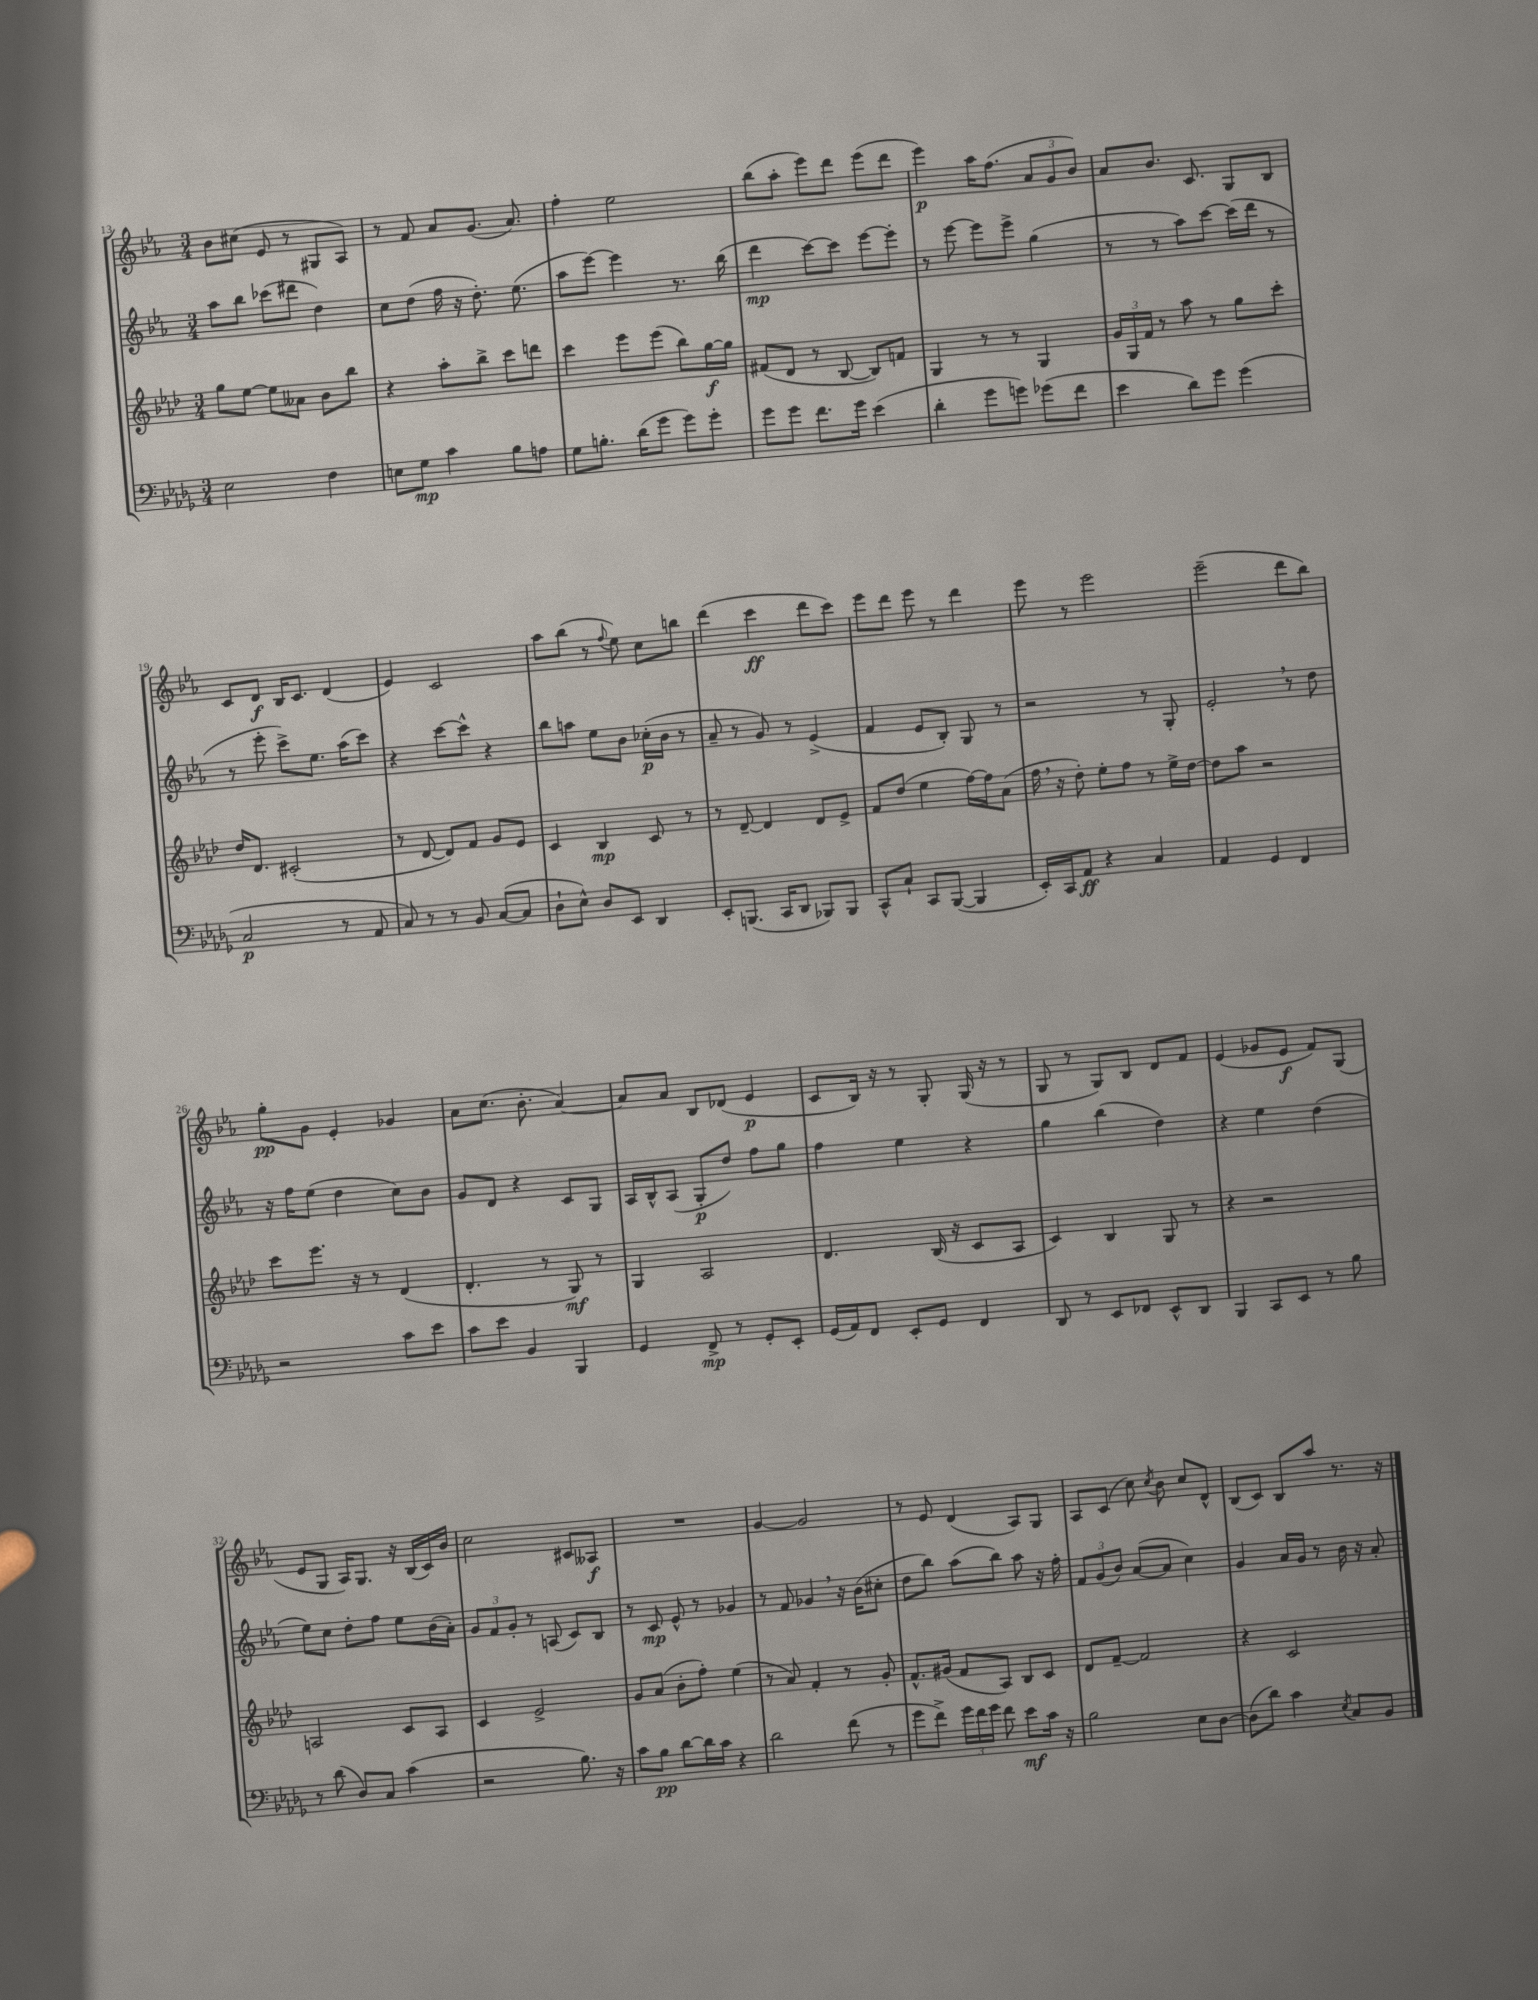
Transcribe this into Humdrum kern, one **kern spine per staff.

**kern	**dynam	**kern	**dynam	**kern	**dynam	**kern	**dynam
*part4	*part4	*part3	*part3	*part2	*part2	*part1	*part1
*staff4	*staff4	*staff3	*staff3	*staff2	*staff2	*staff1	*staff1
*clefF4	*	*clefG2	*	*clefG2	*	*clefG2	*
*k[b-e-a-d-g-]	*	*k[b-e-a-d-]	*	*k[b-e-a-]	*	*k[b-e-a-]	*
*M3/4	*	*M3/4	*	*M3/4	*	*M3/4	*
=13	=13	=13	=13	=13	=13	=13	=13
2E-\	.	8gg\L	.	8aa-\L	.	8b-\L	.
.	.	[8ee-\J	.	8bb-\J	.	(8cc#X\J	.
.	.	8ee-\L]	.	(8ccc-X\L	.	8e-/	.
.	.	8a--X\J	.	8ddd#X\J	.	8r	.
4F\	.	8b-\L	.	4dd\)	.	8G#X/L	.
.	.	8bb-\J	.	.	.	8A-/J)	.
=14	=14	=14	=14	=14	=14	=14	=14
8En\L	.	4r	.	8cc\L	.	8r	.
8G-\J	mp	.	.	(8dd\J	.	8f/	.
4c\	.	8aa-'\L	.	16ff\	.	8a-/L	.
.	.	.	.	16r	.	.	.
.	.	8bb-^\J	.	8.dd'\)	.	(8.g/J	.
8B-\L	.	8ccc\L	.	.	.	.	.
.	.	.	.	(8.ee-\	.	8.a-/)	.
8An\J	.	8dddn\J	.	.	.	.	.
=15	=15	=15	=15	=15	=15	=15	=15
8G-\L	.	4ccc\	.	8aa-\L	.	4ff'\	.
8.Bn'\J	.	.	.	[8eee-\J)	.	.	.
.	.	8eee-\L	.	4eee-\]	.	2ee-\	.
(16d-\KL	.	.	.	.	.	.	.
8g-\J	.	(8eee-\J	.	.	.	.	.
8g-\L)	.	8bb-\L)	.	8.r	.	.	.
8g-'\J	.	[16gg\L	f	.	.	.	.
.	.	16gg\JJ]	.	(16bb-\	.	.	.
=16	=16	=16	=16	=16	=16	=16	=16
8g-\L	.	(8f#X/L	.	4ddd\	mp	(8bb-\L	.
8g-\J	.	8d-/J	.	.	.	8aa-'\J	.
8.f\L	.	8r	.	[8ccc\L)	.	8eee-\L)	.
.	.	[8B-/	.	8ccc\J]	.	8ddd\J	.
16g-\Jk	.	.	.	.	.	.	.
(4e-\	.	8B-/L])	.	[8eee-\L	.	(8eee-\L	.
.	.	8fn/J	.	8eee-'\J]	.	8ddd\J	.
=17	=17	=17	=17	=17	=17	=17	=17
4d-'\	.	4G/	.	8r	.	4eee-\)	p
.	.	.	.	[8eee-\	.	.	.
8g-\L	.	8r	.	8eee-\L]	.	16aa-\KL	.
.	.	.	.	.	.	(8.ff\J	.
8gn\J)	.	8r	.	8eee-^\J	.	.	.
(8g-X\L	.	4G/	.	(4gg\	.	12a-/L	.
.	.	.	.	.	.	12g/	.
8f\J	.	.	.	.	.	.	.
.	.	.	.	.	.	12b-/J)	.
=18	=18	=18	=18	=18	=18	=18	=18
4e-\	.	24g/LL	.	8r	.	8a-/L	.
.	.	24G/	.	.	.	.	.
.	.	24f/JJ	.	.	.	.	.
.	.	8r	.	8r	.	8.b-/J	.
8d-\L)	.	8aa-\	.	8aa-\L)	.	.	.
.	.	.	.	.	.	8.c/	.
8g-\J	.	8r	.	[8ccc\J	.	.	.
(4g-\	.	8gg\L	.	(16ccc\LL]	.	8G/L	.
.	.	.	.	16ddd\JJ	.	.	.
.	.	8ccc'\J	.	8r	.	8B-/J	.
!!LO:LB:g=z
=19	=19	=19	=19	=19	=19	=19	=19
2C/	p	16dd-/KL	.	8r	.	8c/L	.
.	.	8.d-/J	.	.	.	.	.
.	.	.	.	8eee-'\	.	8d/J	f
.	.	(2c#X'/	.	8ccc^\L)	.	16B-/KL	.
.	.	.	.	.	.	8.c/J	.
.	.	.	.	8.ee-\J	.	.	.
8r	.	.	.	.	.	(4d/	.
.	.	.	.	(16aa-\KL	.	.	.
8AA-/	.	.	.	8ccc\J)	.	.	.
=20	=20	=20	=20	=20	=20	=20	=20
8C/)	.	8r	.	4r	.	4e-/)	.
8r	.	[8d-/	.	.	.	.	.
8r	.	8d-/L])	.	[8ccc\L	.	2c/	.
8BB-/	.	8f/J	.	8ccc^^\J]	.	.	.
([8C/L	.	8g/L	.	4r	.	.	.
8C/J]	.	8e-/J	.	.	.	.	.
=21	=21	=21	=21	=21	=21	=21	=21
8D-`\L	.	4c/	.	8bb-\L	.	8aa-\L	.
8E-^^\J)	.	.	.	8aan\J	.	(8bb-\J	.
8D-/L	.	4B-/	mp	8ee-\L	.	8r	.
.	.	.	.	.	.	8qqff/	.
8EE-/J	.	.	.	8b-\J	.	8ee-\)	.
4DD-/	.	8c/	.	(16cc-X'\LL	p	8cc\L	.
.	.	.	.	16b-\JJ	.	.	.
.	.	8r	.	8r	.	8bbn\J	.
=22	=22	=22	=22	=22	=22	=22	=22
8EE-'/L	.	8r	.	8a-~/	.	(4ddd\	.
(8.BBBn/J	.	[8d-~/	.	8r	.	.	.
.	.	4d-/]	.	8g/)	.	4ccc\	ff
16CC/KL	.	.	.	.	.	.	.
8DD-/J	.	.	.	8r	.	.	.
8BBB-X/L)	.	8d-/L	.	(4e-^/	.	8ddd\L	.
8BBB-/J	.	8e-^/J	.	.	.	8ccc\J)	.
=23	=23	=23	=23	=23	=23	=23	=23
8CC^^/L	.	8f/L	.	4f/	.	8eee-\L	.
8C`/J	.	(8dd-/J	.	.	.	8ddd\J	.
8CC/L	.	4ee-\	.	8e-/L	.	8eee-\	.
([8BBB-/J	.	.	.	8B-'/J)	.	8r	.
4BBB-/]	.	[16ff\LL)	.	8G/	.	4ddd\	.
.	.	16ff\J]	.	.	.	.	.
.	.	(8a-\J	.	8r	.	.	.
=24	=24	=24	=24	=24	=24	=24	=24
16EE-'/LL)	.	16ff,\	.	2r	.	8eee-\	.
16CC/J	.	16r	.	.	.	.	.
8AA-/J	ff	8dd-'\)	.	.	.	8r	.
4r	.	8ee-'\L	.	.	.	2eee-\	.
.	.	8ff\J	.	.	.	.	.
4C/	.	8r	.	8r	.	.	.
.	.	16ee-^\LL	.	8G'/	.	.	.
.	.	[16dd-\JJ	.	.	.	.	.
=25	=25	=25	=25	=25	=25	=25	=25
4AA-/	.	8dd-\L]	.	2e-',/	.	(2eee-~\	.
.	.	8aa-\J	.	.	.	.	.
4GG-/	.	2r	.	.	.	.	.
4FF/	.	.	.	8r	.	8ddd\L	.
.	.	.	.	8dd\	.	8bb-\J)	.
!!LO:LB:g=z
=26	=26	=26	=26	=26	=26	=26	=26
2r	.	8ccc\L	.	16r	.	8gg'\L	pp
.	.	.	.	16ff\KL	.	.	.
.	.	8.eee-\J	.	(8ee-\J	.	8g\J	.
.	.	.	.	4dd\	.	4e-'/	.
.	.	16r	.	.	.	.	.
.	.	8r	.	.	.	.	.
8c\L	.	(4d-/	.	8cc\L)	.	4g-X/	.
8e-\J	.	.	.	8b-\J	.	.	.
=27	=27	=27	=27	=27	=27	=27	=27
8c\L	.	4.d-'/	.	8g/L	.	8a-\L	.
8e-\J	.	.	.	8d/J	.	(8.cc\J	.
4BB-/	.	.	.	4r	.	.	.
.	.	.	.	.	.	8.b-'\	.
.	.	8r	.	.	.	.	.
4BBB-/	.	8G/)	mf	8c/L	.	[4a-/)	.
.	.	8r	.	8G/J	.	.	.
=28	=28	=28	=28	=28	=28	=28	=28
4GG-/	.	4G/	.	16A-/LL	.	8a-/L]	.
.	.	.	.	16B-^^/J	.	.	.
.	.	.	.	(8A-/J	.	8a-/J	.
8FF^/	mp	2A-/	.	8G'/L	p	8B-/L	.
8r	.	.	.	8dd/J)	.	(8d-X/J	.
8GG-'/L	.	.	.	8ff\L	.	4e-/	p
8EE-'/J	.	.	.	8gg\J	.	.	.
=29	=29	=29	=29	=29	=29	=29	=29
(16GG-/LL	.	4.d-/	.	4ff\	.	8c/L	.
16AA-/J)	.	.	.	.	.	.	.
8FF/J	.	.	.	.	.	16B-/Jk)	.
.	.	.	.	.	.	16r	.
8EE-'/L	.	.	.	4ee-\	.	8r	.
8GG-/J	.	(16B-/	.	.	.	8G'/	.
.	.	16r	.	.	.	.	.
4FF/	.	8c/L	.	4r	.	(16G/	.
.	.	.	.	.	.	16r	.
.	.	8A-/J	.	.	.	8r	.
=30	=30	=30	=30	=30	=30	=30	=30
8DD-/	.	4c/)	.	4gg\	.	8G/	.
8r	.	.	.	.	.	8r	.
8EE-/L	.	4B-/	.	(4bb-\	.	8G/L)	.
8FF-X/J	.	.	.	.	.	8B-/J	.
8EE-^^/L	.	8G/	.	4dd\)	.	8d/L	.
8DD-/J	.	8r	.	.	.	8f/J	.
=31	=31	=31	=31	=31	=31	=31	=31
4BBB-/	.	4r	.	4r	.	(4e-/	.
8CC/L	.	2r	.	4ee-\	.	8g-X/L	.
8EE-/J	.	.	.	.	.	8e-/J	f
8r	.	.	.	(4dd\	.	8f/L)	.
8B-\	.	.	.	.	.	(8G/J	.
!!LO:LB:g=z
=32	=32	=32	=32	=32	=32	=32	=32
8r	.	2An/	.	8ee-\L)	.	8e-/L	.
(8d-\	.	.	.	8cc\J	.	8G/J	.
8D-/L)	.	.	.	8dd'\L	.	16A-/KL)	.
.	.	.	.	.	.	8.G/J	.
8C/J	.	.	.	8ff\J	.	.	.
(4c\	.	8c/L	.	8ee-\L	.	16r	.
.	.	.	.	.	.	(16B-/LL	.
.	.	8A/J	.	(16b-\L	.	16c/)	.
.	.	.	.	16a-'\JJ)	.	16b-/JJ	.
=33	=33	=33	=33	=33	=33	=33	=33
2r	.	4c/	.	12g/L	.	2cc\	.
.	.	.	.	12f/	.	.	.
.	.	.	.	12g'/J	.	.	.
.	.	2e-^/	.	8r	.	.	.
.	.	.	.	(8An/	.	.	.
8.B-\)	.	.	.	8c/L)	.	8c#X/L	.
.	.	.	.	8B-/J	.	8A--X/J	f
16r	.	.	.	.	.	.	.
=34	=34	=34	=34	=34	=34	=34	=34
8c\L	.	8g/L	.	8r	.	2.r	.
8B-\J	pp	(8a-/J	.	8c/	mp	.	.
[8d-\L	.	8b-'\L	.	8e-^^/	.	.	.
16d-\L]	.	8ff'\J)	.	8r	.	.	.
16c\JJ	.	.	.	.	.	.	.
4r	.	(4ee-\	.	4g-X/	.	.	.
=35	=35	=35	=35	=35	=35	=35	=35
2d-\	.	8r	.	8r	.	[4g/	.
.	.	8a-/)	.	8f/	.	.	.
.	.	4f'/	.	4g-X,/	.	2g/]	.
(8f\	.	8r	.	16r	.	.	.
.	.	.	.	(16b-\KL	.	.	.
8r	.	8g'/	.	8cc#X'\J	.	.	.
=36	=36	=36	=36	=36	=36	=36	=36
8g-\L	.	8.f^^/L	.	8dd\L	.	8r	.
8f^\J)	.	.	.	8bb-\J)	.	8e-/	.
.	.	(16g#X/Jk	.	.	.	.	.
24g-\LL	.	8f/L	.	(8aa-\L	.	(4d/	.
24f\	.	.	.	.	.	.	.
24g-\JJ	.	.	.	.	.	.	.
8f\	.	8A-/J)	.	8bb-\J)	.	.	.
8e-\L	mf	8B-/L	.	8aa-\	.	8A-/L)	.
16c\Jk	.	8c/J	.	16r	.	8G/J	.
16r	.	.	.	16ff'\	.	.	.
=37	=37	=37	=37	=37	=37	=37	=37
2B-\	.	8d-/L	.	12f/L	.	8A-/L	.
.	.	.	.	(12g/	.	.	.
.	.	[8f~/J	.	.	.	(8c/J	.
.	.	.	.	12b-/J)	.	.	.
.	.	2f/]	.	([8a-/L	.	8cc\)	.
.	.	.	.	.	.	8qcc/	.
.	.	.	.	8a-/J]	.	8b-\	.
8E-\L	.	.	.	4cc\)	.	8cc/L	.
[8D-\J	.	.	.	.	.	8d^^/J	.
=38	=38	=38	=38	=38	=38	=38	=38
(8D-\L]	.	4r	.	4g/	.	(8B-/L	.
8d-\J)	.	.	.	.	.	8c/J)	.
4c\	.	2c/	.	16a-/LL	.	8B-/L	.
.	.	.	.	16g/JJ	.	.	.
.	.	.	.	8r	.	8aa-/J	.
8qE-/	.	.	.	.	.	.	.
8C/L	.	.	.	16b-\	.	8.r	.
.	.	.	.	16r	.	.	.
8BB-/J	.	.	.	8a-'/	.	.	.
.	.	.	.	.	.	16r	.
==	==	==	==	==	==	==	==
*-	*-	*-	*-	*-	*-	*-	*-
